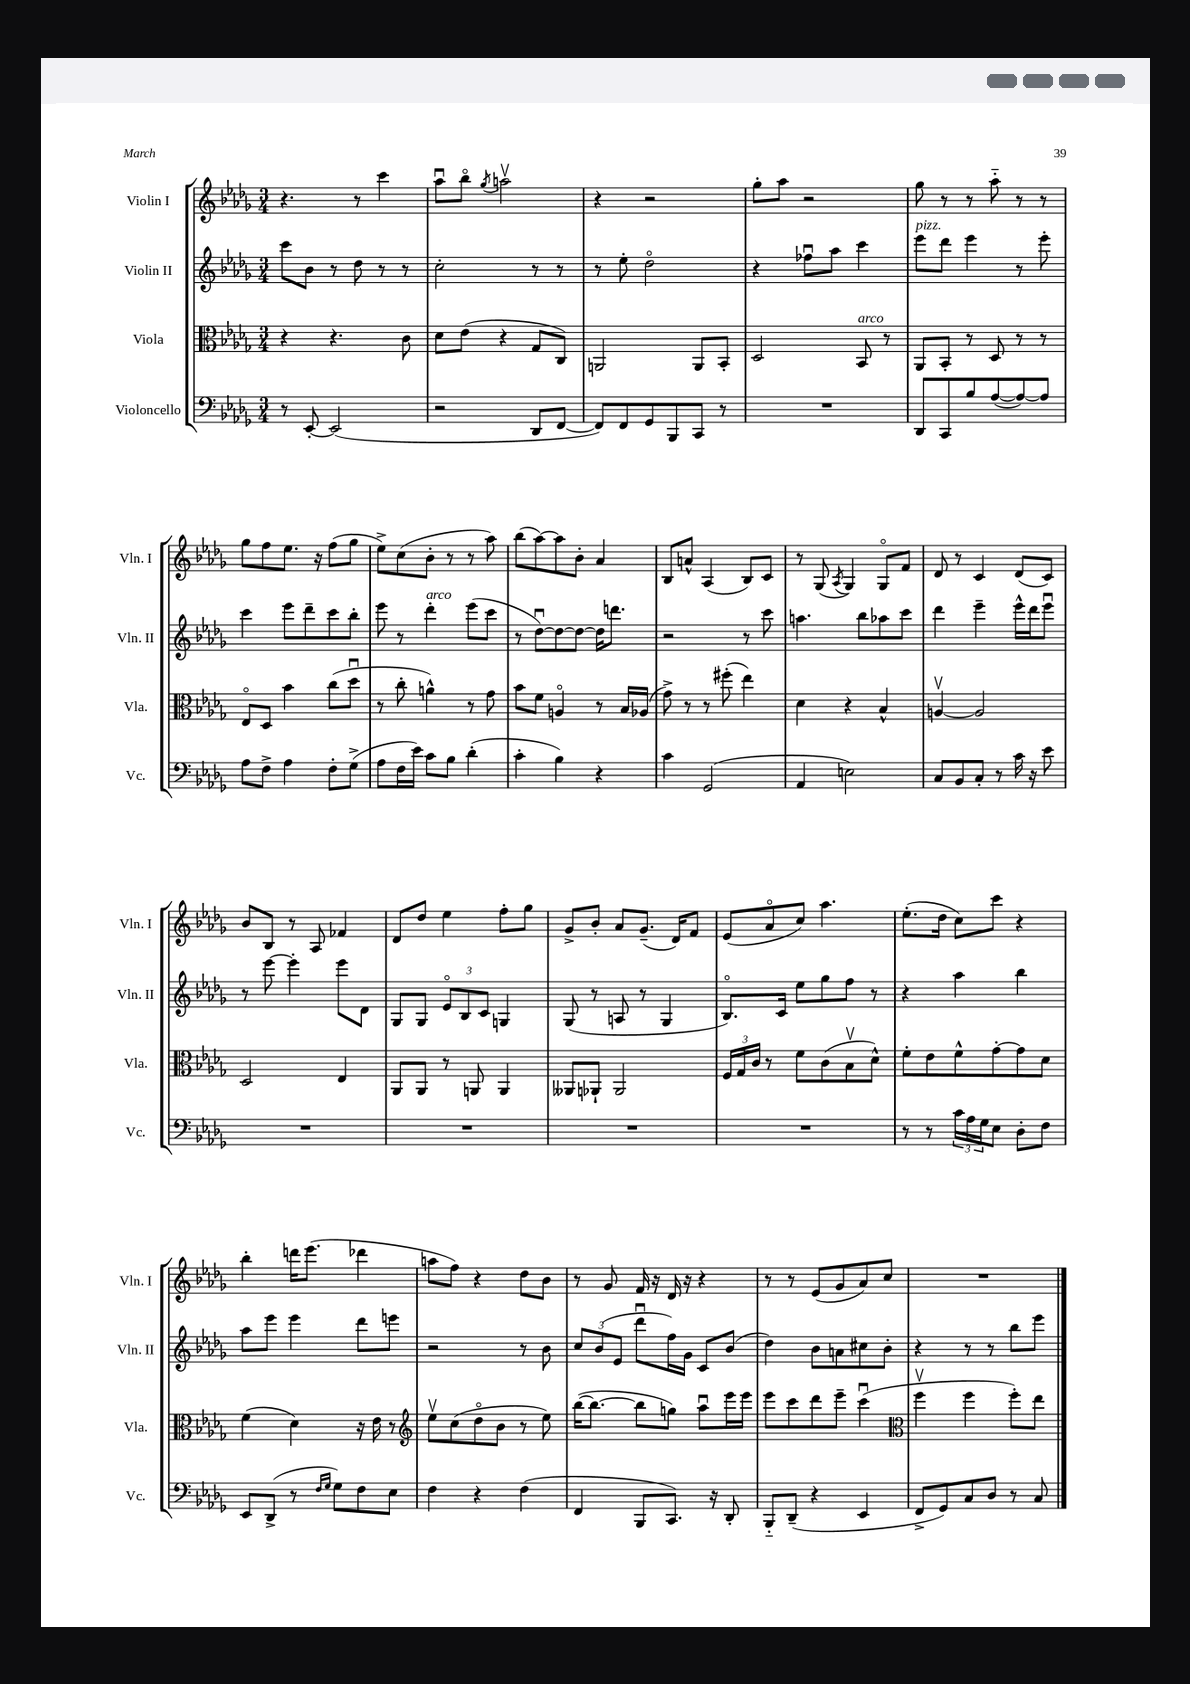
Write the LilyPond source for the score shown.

<<
\new StaffGroup <<
\new Staff = "s0" \with { instrumentName = "Violin I" shortInstrumentName = "Vln. I" } {
    \clef treble \key des \major \numericTimeSignature \time 3/4
    r4. r8 c'''4 |
    aes''8\downbow bes''8\flageolet \acciaccatura { ges''8 } a''2\upbow |
    r4 r2 |
    ges''8-. aes''8 r2 |
    ges''8 r8 r8 aes''8-_ r8 r8 |
    ges''8 f''8 ees''8. r16 f''8( ges''8 |
    ees''8->) c''8( bes'8-. r8 r8 aes''8) |
    bes''8( aes''8~) aes''8 bes'8-. aes'4 |
    bes8 a'8-^ aes4( bes8) c'8 |
    r8 ges8( \acciaccatura { aes8 } ges4) ges8\flageolet f'8 |
    des'8 r8 c'4 des'8( c'8) |
    bes'8 bes8 r8 aes8 fes'4 |
    des'8 des''8 ees''4 f''8-. ges''8 |
    ges'8-> bes'8-. aes'8 ges'8.--( des'16) f'8 |
    ees'8( aes'8\flageolet c''8) aes''4. |
    ees''8.-.( des''16 c''8) c'''8 r4 |
    bes''4-. d'''16 ees'''8.( des'''4 |
    a''8 f''8) r4 des''8 bes'8 |
    r8 ges'8 f'16 r16 des'16 r16 r4 |
    r8 r8 ees'8( ges'8 aes'8) c''8 |
    R2. \bar "|." |
}
\new Staff = "s1" \with { instrumentName = "Violin II" shortInstrumentName = "Vln. II" } {
    \clef treble \key des \major \numericTimeSignature \time 3/4
    c'''8 bes'8 r8 des''8 r8 r8 |
    c''2-. r8 r8 |
    r8 ees''8-. des''2\flageolet |
    r4 fes''8\downbow aes''8 c'''4 |
    ees'''8^\markup { \italic "pizz." } des'''8 ees'''4 r8 ees'''8-. |
    c'''4 ees'''8 des'''8-- c'''8 bes''8-. |
    ees'''8 r8 des'''4-.^\markup { \italic "arco" } ees'''8( c'''8 |
    r8 des''8~\downbow) des''8~ des''8~ des''16 d'''8. |
    r2 r8 c'''8 |
    a''4. bes''8 aes''8 c'''8 |
    des'''4 ees'''4-- ees'''16-^ des'''16 ees'''8\downbow |
    r8 ees'''8~ ees'''4-. ees'''8 des'8 |
    ges8 ges8 \tuplet 3/2 { ees'8\flageolet bes8 c'8 } g4 |
    ges8( r8 a8 r8 ges4 |
    bes8.\flageolet) c'16 ees''8 ges''8 f''8 r8 |
    r4 aes''4 bes''4 |
    aes''8 ees'''8 ees'''4 des'''8 e'''8 |
    r2 r8 bes'8 |
    \tuplet 3/2 { c''8 bes'8( ees'8 } des'''8\downbow f''16) ges'16 c'8 bes'8( |
    des''4) bes'8 a'8 cis''8 bes'8-. |
    r4 r8 r8 bes''8 ees'''8 \bar "|." |
}
\new Staff = "s2" \with { instrumentName = "Viola" shortInstrumentName = "Vla." } {
    \clef alto \key des \major \numericTimeSignature \time 3/4
    r4 r4. c'8 |
    des'8 ees'8( r4 ges8 c8) |
    a,2 a,8 bes,8-. |
    des2 bes,8^\markup { \italic "arco" } r8 |
    aes,8 bes,8-. r8 des8 r8 r8 |
    ees8\flageolet des8 bes'4 c''8( des''8\downbow |
    r8 c''8-. a'4-^) r8 ges'8 |
    bes'8 f'8 a4\flageolet r8 bes16 aes16( |
    ges'8->) r8 r8 fis''8-.( ees''4) |
    des'4 r4 bes4-^ |
    a4~\upbow a2 |
    des2 ees4 |
    aes,8 aes,8 r8 a,8 a,4 |
    aeses,8 aes,8-! aes,2 |
    \tuplet 3/2 { f16 ges16 c'16 } r8 f'8 c'8( bes8\upbow des'8-^) |
    f'8-. ees'8 f'8-^ ges'8~-. ges'8 des'8 |
    f'4( des'4) r16 ees'16 r8 |
    \clef treble ees''8\upbow c''8( des''8\flageolet bes'8 r8 ees''8) |
    bes''16~( bes''8.~ bes''8 g''8) aes''8\downbow ees'''16 ees'''16 |
    ees'''8 c'''8 des'''8 ees'''8-- c'''4\downbow( |
    \clef alto f''4\upbow f''4 f''8-.) ees''8 \bar "|." |
}
\new Staff = "s3" \with { instrumentName = "Violoncello" shortInstrumentName = "Vc." } {
    \clef bass \key des \major \numericTimeSignature \time 3/4
    r8 ees,8~-. ees,2( |
    r2 des,8 f,8~ |
    f,8) f,8 ges,8 bes,,8 c,8 r8 |
    R2. |
    des,8 c,8 bes8 aes8~( aes8~) aes8 |
    aes8 f8-> aes4 f8-. ges8->( |
    aes8 f16 ees'16) c'8 bes8 des'4-.( |
    c'4-. bes4) r4 |
    c'4 ges,2( |
    aes,4 e2) |
    c8 bes,8 c8-. r8 c'16 r16 ees'8 |
    R2. |
    R2. |
    R2. |
    R2. |
    r8 r8 \tuplet 3/2 { c'16 aes16 ges16 } ees8 des8-. f8 |
    ees,8 des,8->( r8 \grace { f16 ges16 } ges8) f8 ees8 |
    f4 r4 f4( |
    f,4 bes,,8 c,8.) r16 des,8-. |
    bes,,8-_ des,8--( r4 ees,4 |
    f,8-> ges,8) c8 des8 r8 c8 \bar "|." |
}
>>
>>
\layout { \context { \Score \remove "Bar_number_engraver" } }
